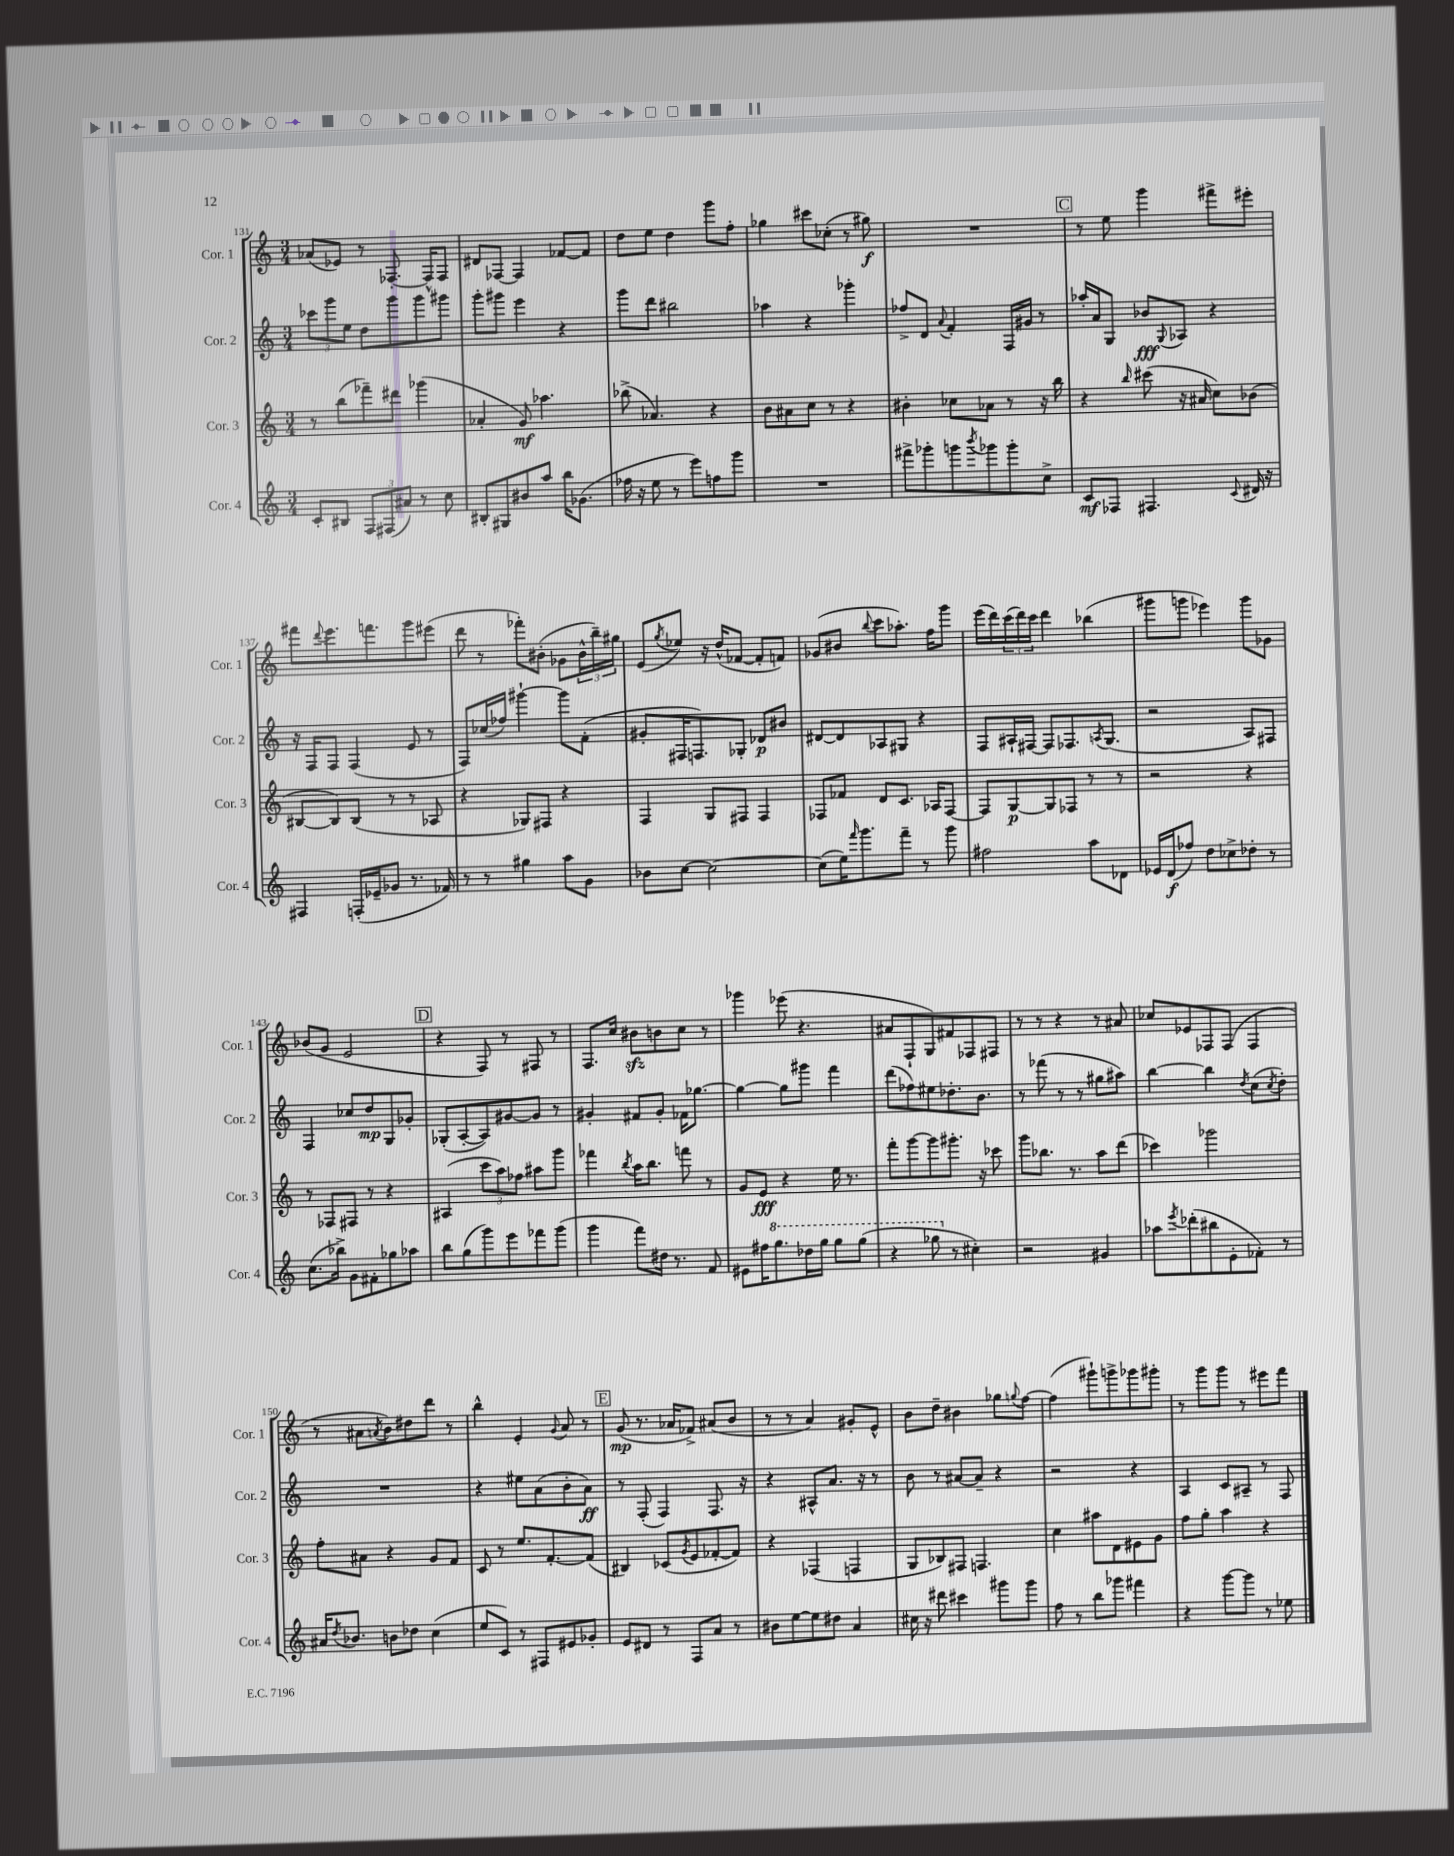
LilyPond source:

<<
\new StaffGroup <<
\new Staff = "s0" \with { instrumentName = "Cor. 1" shortInstrumentName = "Cor. 1" } {
    \clef treble \key c \major \numericTimeSignature \time 3/4
    aes'8( ees'8) r8 fes8.~-. fes16-^ fes8 |
    dis'8 fes8~ fes4 fes'8~ fes'8 |
    d''8 e''8 d''4 g'''8 f''8-. |
    ges''4 cis'''8 ces''8-.( r8 gis''8\f) |
    R2. |
    \mark \markup { \box "C" } r8 e''8 g'''4 fis'''8-> eis'''8-. |
    fis'''8 \appoggiatura { d'''8 } e'''8. f'''8. g'''8 eis'''8( |
    d'''8 r8 fes'''8-.) bis'8-.( ges'8 \tuplet 3/2 { bis'16-^ b''16--) gis''16 } |
    e'8( \acciaccatura { g''8 } ees''8) r16 d''16-^( fes'8~ fes'8-. f'8) |
    ges'8( bis'8 \appoggiatura { b''8 } c'''8 aes''8.-.) f''16 g'''8 |
    e'''16( d'''16) \tuplet 3/2 { c'''16( d'''16) c'''16 } d'''4 bes''4( |
    gis'''8 g'''8 ees'''4) g'''8 ges'8 |
    bes'8( g'8 e'2 |
    \mark \markup { \box "D" } r4 f8) r8 fis8 r8 |
    f8. c''16 bis'8\sfz b'8 c''8 r8 |
    ges'''4 ees'''8( r4. |
    ais'8 f8-! g8) fis'8 fes8 fis8 |
    r8 r8 r4 r8 ais'8 |
    ces''8 ees'8 fes8 fes8( fes4 |
    r8 ais'8 \acciaccatura { a'8 } b'8) dis''8 d'''8 r8 |
    b''4-^ e'4-. \appoggiatura { g'8 } a'8 r8 |
    \mark \markup { \box "E" } g'8\mp( r8. aes'16 fes'8->) ais'8( b'8 |
    r8 r8 a'4) gis'8-. e'8-^ |
    b'8 d''8-- bis'4 ges''8 \appoggiatura { g''8 } f''8~ |
    f''4( gis'''8-!) g'''8-> ges'''8 gis'''8-. |
    r8 g'''8 g'''8 r8 eis'''8 f'''8 \bar "|." |
}
\new Staff = "s1" \with { instrumentName = "Cor. 2" shortInstrumentName = "Cor. 2" } {
    \clef treble \key c \major \numericTimeSignature \time 3/4
    \tuplet 3/2 { ces'''8 g'''8 e''8 } d''8 g'''8 g'''8 gis'''8 |
    g'''8-. gis'''8 e'''4 r4 |
    g'''8 d'''8 bis''2 |
    aes''4 r4 ges'''4-. |
    fes''8-> d'8 \appoggiatura { a'8 } f'4-. f16 gis'16 r8 |
    \mark \markup { \box "C" } aes''16-. a'16 g8 bes'8\fff \appoggiatura { g8 } aes8 r4 |
    r16 f16 f8 f4( e'8 r8 |
    f8) ces''16( fes''16) gis'''4~-! gis'''8 f'8-.( |
    gis'8-. fis16 f8.) ges8-. des'8\p bis'8 |
    dis'8~ dis'8 aes8 gis8 r4 |
    f8 ais16-! fis16~ fis8 fes8. \acciaccatura { a8 } g8.( |
    r2 a8) fis8 |
    f4 ces''8 d''8\mp g8 ges'8-. |
    \mark \markup { \box "D" } ges8-.( a8~-. a8) gis'8~ gis'8 r8 |
    gis'4-. fis'8 gis'8-. fes'16 ges''8.~ |
    ges''4~ ges''8 gis'''8 f'''4 |
    d'''8( fes''8) eis''8 des''8.-. b'8. |
    r8 fes'''8( r8 r8 gis''8 ais''8) |
    b''4~ b''4 \acciaccatura { d''8 } c''8( \acciaccatura { c''8 } d''8-.) |
    R2. |
    r4 eis''8 a'8( b'8-. a'8\ff) |
    \mark \markup { \box "E" } r8 f8-.( f4) f8. r16 |
    r4 ais8-^ a'8. r16 r8 |
    b'8 r8 ais'8~ ais'8-- r4 |
    r2 r4 |
    a4 c'8 ais8-- r8 f8 \bar "|." |
}
\new Staff = "s2" \with { instrumentName = "Cor. 3" shortInstrumentName = "Cor. 3" } {
    \clef treble \key c \major \numericTimeSignature \time 3/4
    r8 b''8( fes'''8--) dis'''8 ges'''4( |
    aes'4-. g'8\mf) aes''4. |
    bes''8->( aes'4.) r4 |
    b'8 ais'8 c''8 r8 r4 |
    bis'4-. ces''8 aes'8 r8 r16 b''16 |
    \mark \markup { \box "C" } r4 \grace { b''16 } cis'''8( r16 ais'16 c''8) bes'8( |
    bis8~ bis8) bis8( r8 r8 aes8 |
    r4 ges8) fis8 r4 |
    f4 g8 fis8 fis4 |
    fes8 fes'8 d'8 c'8. aes16 fes8~ |
    fes8 g8~\p g8 fes8 r8 r8 |
    r2 r4 |
    r8 fes8 fis8 r8 r4 |
    \mark \markup { \box "D" } ais4( \tuplet 3/2 { c'''8 a''8) fes''8 } ais''8 g'''8 |
    fes'''4 \acciaccatura { b''8 } a''16 b''8. f'''8 r8 |
    g'8 e'8\fff r4 e''16 r8. |
    f'''8-. g'''8~ g'''8 gis'''8.-. r16 ces'''8 |
    g'''8 bes''8. r8. a''8 d'''8( |
    ces'''4) ges'''2 |
    f''8-. ais'8 r4 g'8 f'8 |
    c'8 r8 e''8. f'8.~-. f'8( |
    \mark \markup { \box "E" } bis4) ces'8( \acciaccatura { g'8 } e'8 fes'8~-. fes'8) |
    r4 fes4( f4 |
    g8 bes8) fis8 f4. |
    c''4 ais''8 d'8 eis'8 g'8 |
    f''8 g''8-. a''4 r4 \bar "|." |
}
\new Staff = "s3" \with { instrumentName = "Cor. 4" shortInstrumentName = "Cor. 4" } {
    \clef treble \key c \major \numericTimeSignature \time 3/4
    c'8-. bis8 \tuplet 3/2 { f8 fis8( ais'8) } r8 c''8 |
    bis8-. gis8 bis'8 a''8 b''16 ges'8.( |
    fes''16 r16 e''8 r8 e'''8) f''8 g'''8 |
    R2. |
    fis'''8-> ges'''8-. g'''8 \acciaccatura { b'''8 } ges'''8 ges'''8-. c''8-> |
    \mark \markup { \box "C" } c'8\mf fes8 fis4. \appoggiatura { c'8 } dis'16 r16 |
    fis4 f16-.( ees'16-- ges'8 r8. fes'16) |
    r8 r8 gis''4 a''8 g'8 |
    bes'8 c''8~ c''2~ |
    c''8( e''16) \grace { f'''16 } g'''8. f'''8-- r8 g'''8 |
    fis''2 a''8 des'8 |
    ees'16 d'16\f( fes''8) d''8 ces''8-> des''8-. r8 |
    c''8.( bes''16->) g'8 fis'8-. ges''8 aes''8 |
    \mark \markup { \box "D" } b''8 g''8( g'''8) e'''8 fes'''8 g'''8( |
    g'''4 f'''8) dis''16 r8. f'8 |
    eis'8 fis''16 \ottava #1 g'''8. des'''16 g'''16 g'''8 g'''8( |
    r4 ges'''8 \ottava #0 r8 cis''4-.) |
    r2 gis'4 |
    aes''8 \acciaccatura { e'''8 } des'''8-.( bis''8 e'8-. fes'8-.) r8 |
    ais'16 \acciaccatura { d''8 } bes'8. b'8 des''8 c''4( |
    e''8 c'8) r8 fis8 eis'8 ges'8-. |
    \mark \markup { \box "E" } e'8 dis'8 r8 f8 a'8 r8 |
    bis'8 e''8~ e''8 dis''8 a'4 |
    cis''16 r16 dis'''8 cis'''4 gis'''8 gis'''8 |
    f''8 r8 b''8 ges'''8 fis'''4 |
    r4 g'''8~ g'''8 r8 ees''8 \bar "|." |
}
>>
>>
\layout { \context { \Score currentBarNumber = #131 } }
